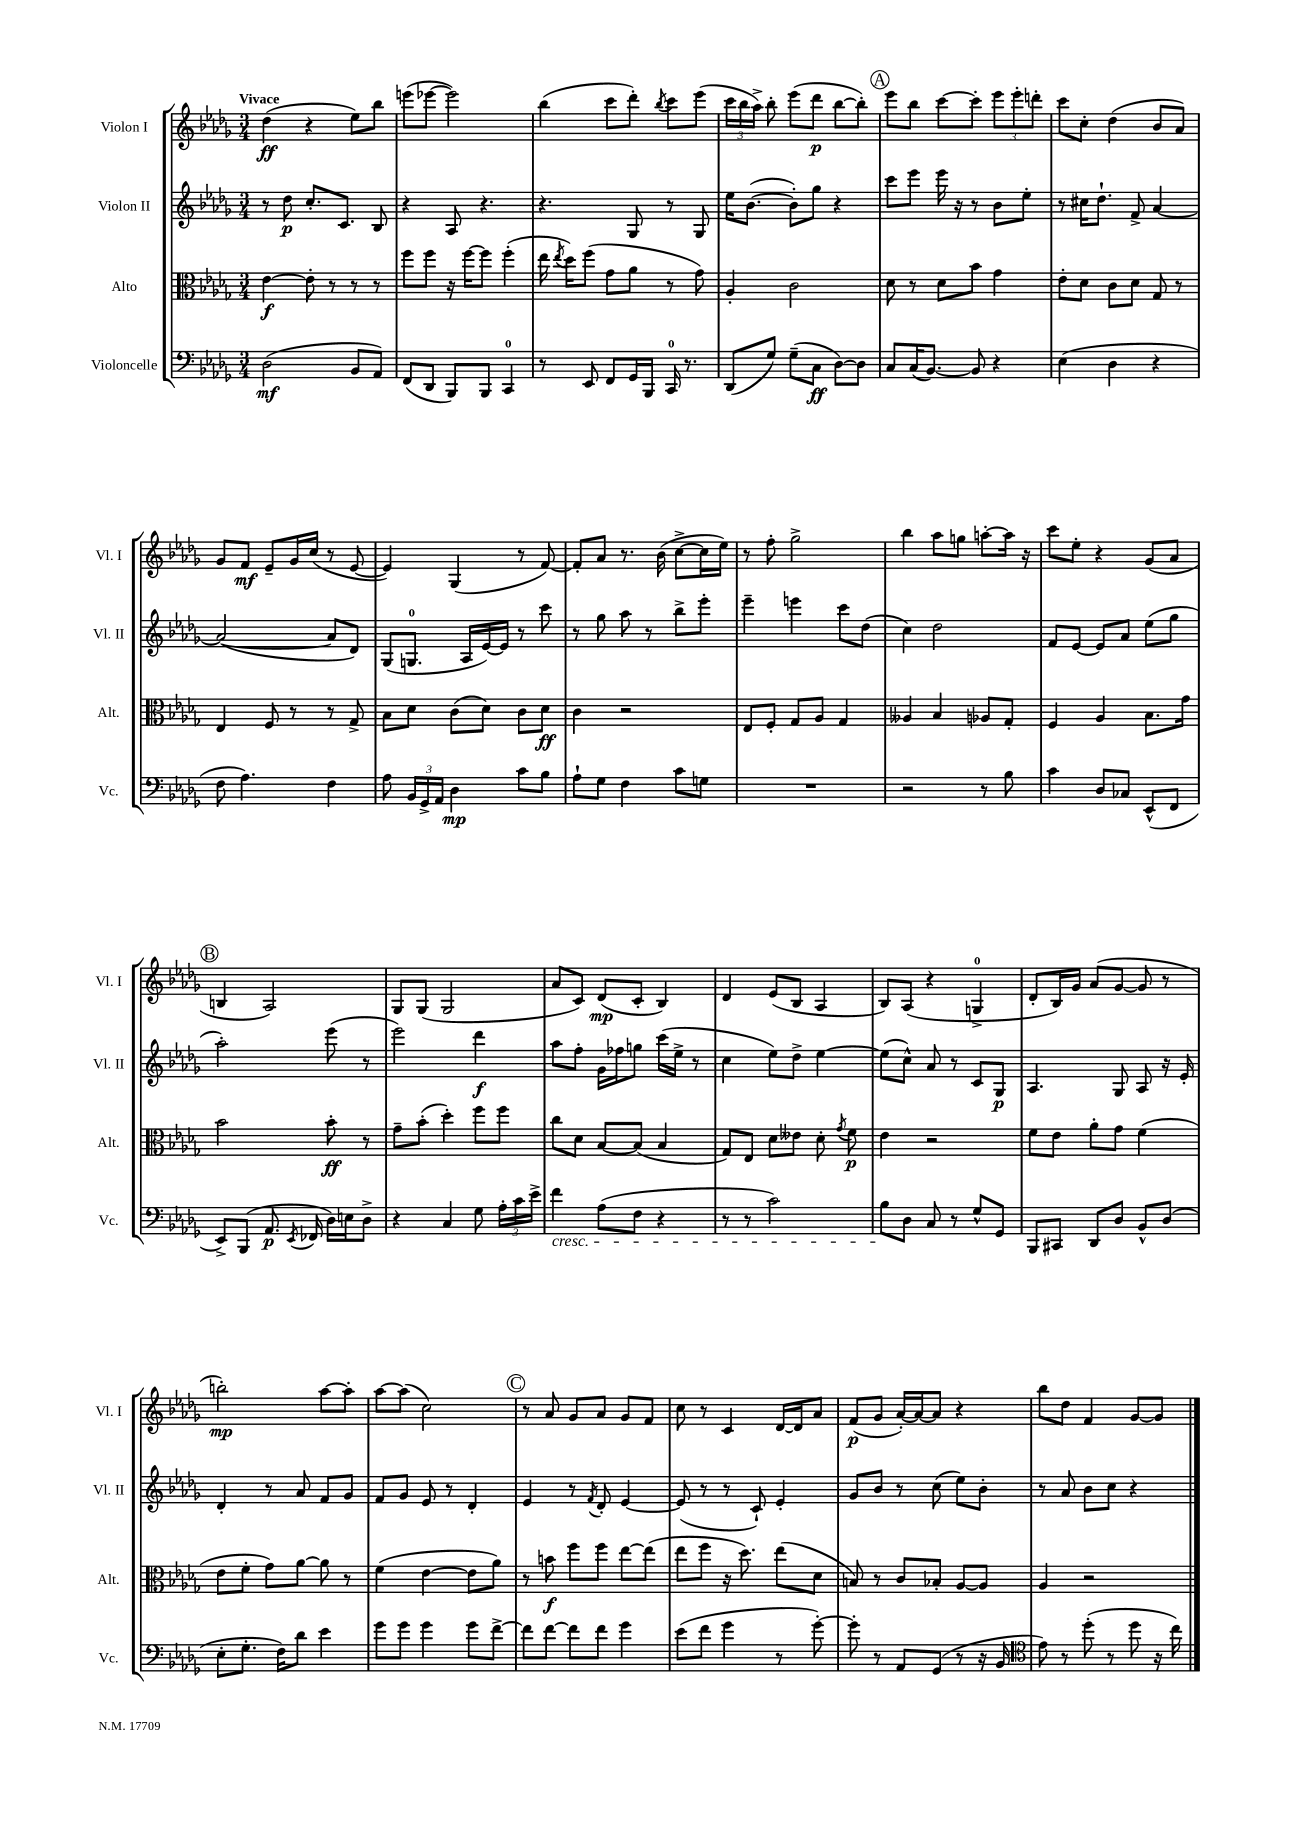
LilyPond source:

<<
\new StaffGroup <<
\new Staff = "s0" \with { instrumentName = "Violon I" shortInstrumentName = "Vl. I" } {
    \clef treble \key des \major \numericTimeSignature \time 3/4 \tempo "Vivace"
    \autoBeamOff des''4\ff( r4 ees''8[) bes''8] |
    e'''8[( ees'''8]~ ees'''2) |
    bes''4( c'''8[ des'''8]-.) \acciaccatura { bes''8 } c'''8[ ees'''8]( |
    \tuplet 3/2 { c'''16[ bes''16 aes''16]->) } bes''8-. ees'''8[( des'''8]\p bes''8[~ bes''8]-.) |
    \mark \markup { \circle "A" } ees'''8[ bes''8] c'''8[~ c'''8]-. \tuplet 3/2 { ees'''8[ ees'''8-. d'''8]-. } |
    c'''8[ c''8]-. des''4( bes'8[ aes'8]) |
    ges'8[ f'8]\mf ees'8[-- ges'16 c''16]( r8 ees'8~ |
    ees'4) ges4( r8 f'8~) |
    f'8[-. aes'8] r8. bes'16( c''8[~-> c''16 ees''16]) |
    r8 f''8-. ges''2-> |
    bes''4 aes''8[ g''8] a''8[~-. a''16] r16 |
    c'''8[ ees''8]-. r4 ges'8[( aes'8] |
    \mark \markup { \circle "B" } b4 aes2) |
    ges8[ ges8]( ges2 |
    aes'8[ c'8]) des'8[\mp( c'8]-. bes4) |
    des'4 ees'8[( bes8] aes4 |
    bes8[) aes8]( r4 g4-0-> |
    des'8[-. bes16) ges'16] aes'8[( ges'8]~ ges'8 r8 |
    b''2-.\mp) aes''8[~ aes''8]-. |
    aes''8[~ aes''8]( c''2) |
    \mark \markup { \circle "C" } r8 aes'8 ges'8[ aes'8] ges'8[ f'8] |
    c''8 r8 c'4 des'16[~ des'16 aes'8] |
    f'8[\p( ges'8] aes'16[~-.) aes'16~ aes'8] r4 |
    bes''8[ des''8] f'4 ges'8[~ ges'8] \bar "|." |
}
\new Staff = "s1" \with { instrumentName = "Violon II" shortInstrumentName = "Vl. II" } {
    \clef treble \key des \major \numericTimeSignature \time 3/4
    \autoBeamOff r8 des''8\p c''8.[-. c'8.] bes8 |
    r4 aes8 r4. |
    r4. ges8 r8 ges8 |
    ees''16[ bes'8.]~( bes'8[-.) ges''8] r4 |
    \mark \markup { \circle "A" } c'''8[ ees'''8] ees'''16 r16 r8 bes'8[ ees''8]-. |
    r8 cis''16[ des''8.]-! f'8-> aes'4~ |
    aes'2~( aes'8[ des'8]) |
    ges8[( g8.]-0 aes16[ ees'16~) ees'16] r8 c'''8 |
    r8 ges''8 aes''8 r8 bes''8[-> ees'''8]-. |
    ees'''4-- e'''4 c'''8[ des''8]( |
    c''4) des''2 |
    f'8[ ees'8]~ ees'8[ aes'8] ees''8[( ges''8] |
    \mark \markup { \circle "B" } aes''2-.) ees'''8( r8 |
    ees'''2) des'''4\f |
    aes''8[ f''8]-. ges'16[ fes''16 g''8] c'''16[( ees''16]-> r8 |
    c''4 ees''8[) des''8]-> ees''4~ |
    ees''8[( c''8]-^) aes'8 r8 c'8[ ges8]\p |
    aes4. ges8 aes8 r16 ees'16-. |
    des'4-. r8 aes'8 f'8[ ges'8] |
    f'8[ ges'8] ees'8 r8 des'4-. |
    \mark \markup { \circle "C" } ees'4 r8 \acciaccatura { f'8 } des'8-. ees'4~ |
    ees'8( r8 r8 c'8-!) ees'4-. |
    ges'8[ bes'8] r8 c''8( ees''8[) bes'8]-. |
    r8 aes'8 bes'8[ c''8] r4 \bar "|." |
}
\new Staff = "s2" \with { instrumentName = "Alto" shortInstrumentName = "Alt." } {
    \clef alto \key des \major \numericTimeSignature \time 3/4
    \autoBeamOff ees'4~\f ees'8-. r8 r8 r8 |
    f''8[ f''8] r16 f''16[~ f''8] f''4-.( |
    ees''16 \acciaccatura { ees''8 } des''16[) f''8]( ges'8[ aes'8] r8 ges'8) |
    aes4-. c'2 |
    \mark \markup { \circle "A" } des'8 r8 des'8[ bes'8] ges'4 |
    ees'8[-. des'8] c'8[ des'8] ges8 r8 |
    ees4 f8 r8 r8 ges8-> |
    bes8[ des'8] c'8[( des'8]) c'8[ des'8]\ff |
    c'4 r2 |
    ees8[ f8]-. ges8[ aes8] ges4 |
    aeses4 bes4 aes8[ ges8]-. |
    f4 aes4 bes8.[ ges'16] |
    \mark \markup { \circle "B" } bes'2 bes'8-.\ff r8 |
    ges'8[-- bes'8]-.( des''4-.) f''8[ f''8] |
    c''8[ des'8] bes8[~ bes8]( bes4 |
    ges8[) ees8] des'8[ eeses'8] des'8-. \acciaccatura { ges'8 } f'8\p |
    ees'4 r2 |
    f'8[ ees'8] aes'8[-. ges'8] f'4( |
    ees'8[ f'8]-. ges'8[) aes'8]~ aes'8 r8 |
    f'4( ees'4~ ees'8[ aes'8]) |
    \mark \markup { \circle "C" } r8 b'8\f f''8[ f''8] ees''8[~ ees''8]( |
    ees''8[ f''8] r16 des''8.) ees''8[( des'8] |
    b8) r8 c'8[ bes8]-. aes8[~ aes8] |
    aes4 r2 \bar "|." |
}
\new Staff = "s3" \with { instrumentName = "Violoncelle" shortInstrumentName = "Vc." } {
    \clef bass \key des \major \numericTimeSignature \time 3/4
    \autoBeamOff des2\mf( bes,8[ aes,8]) |
    f,8[( des,8] bes,,8[) bes,,8] c,4-0 |
    r8 ees,8 f,8[ ges,16 bes,,16] c,16-0 r8. |
    des,8[( ges8]) ges8[--( c8]\ff des8[~) des8] |
    \mark \markup { \circle "A" } c8[ c16( bes,8.]~) bes,8 r4 |
    ees4( des4 r4 |
    f8 aes4.) f4 |
    aes8 \tuplet 3/2 { bes,16[ ges,16-> aes,16] } des4\mp c'8[ bes8] |
    aes8[-! ges8] f4 c'8[ g8] |
    R2. |
    r2 r8 bes8 |
    c'4 des8[ ces8] ees,8[-^( f,8] |
    \mark \markup { \circle "B" } ees,8[->) bes,,8]( aes,8.\p \acciaccatura { ees,8 } fes,16 des16[) e16 des8]-> |
    r4 c4 ges8 \tuplet 3/2 { aes16[-. c'16 ees'16]-> } |
    f'4\cresc aes8[( f8] r4 |
    r8 r8 c'2) |
    bes8[\! des8] c8 r8 ges8[-^ ges,8] |
    bes,,8[ cis,8] des,8[ des8] bes,8[-^ des8]( |
    ees8[-. ges8.]-. f16[) des'8] ees'4 |
    ges'8[ ges'8] ges'4 ges'8[ f'8]~-> |
    \mark \markup { \circle "C" } f'8[ f'8]~ f'8[ f'8] ges'4 |
    ees'8[( f'8] ges'4 r8 ges'8~-.) |
    ges'8-. r8 aes,8[ ges,8]( r8 r16 bes,16 |
    \clef tenor ees'8) r8 des''8-.( r8 des''8 r16 c''16) \bar "|." |
}
>>
>>
\layout { \context { \Score \remove "Bar_number_engraver" } }
